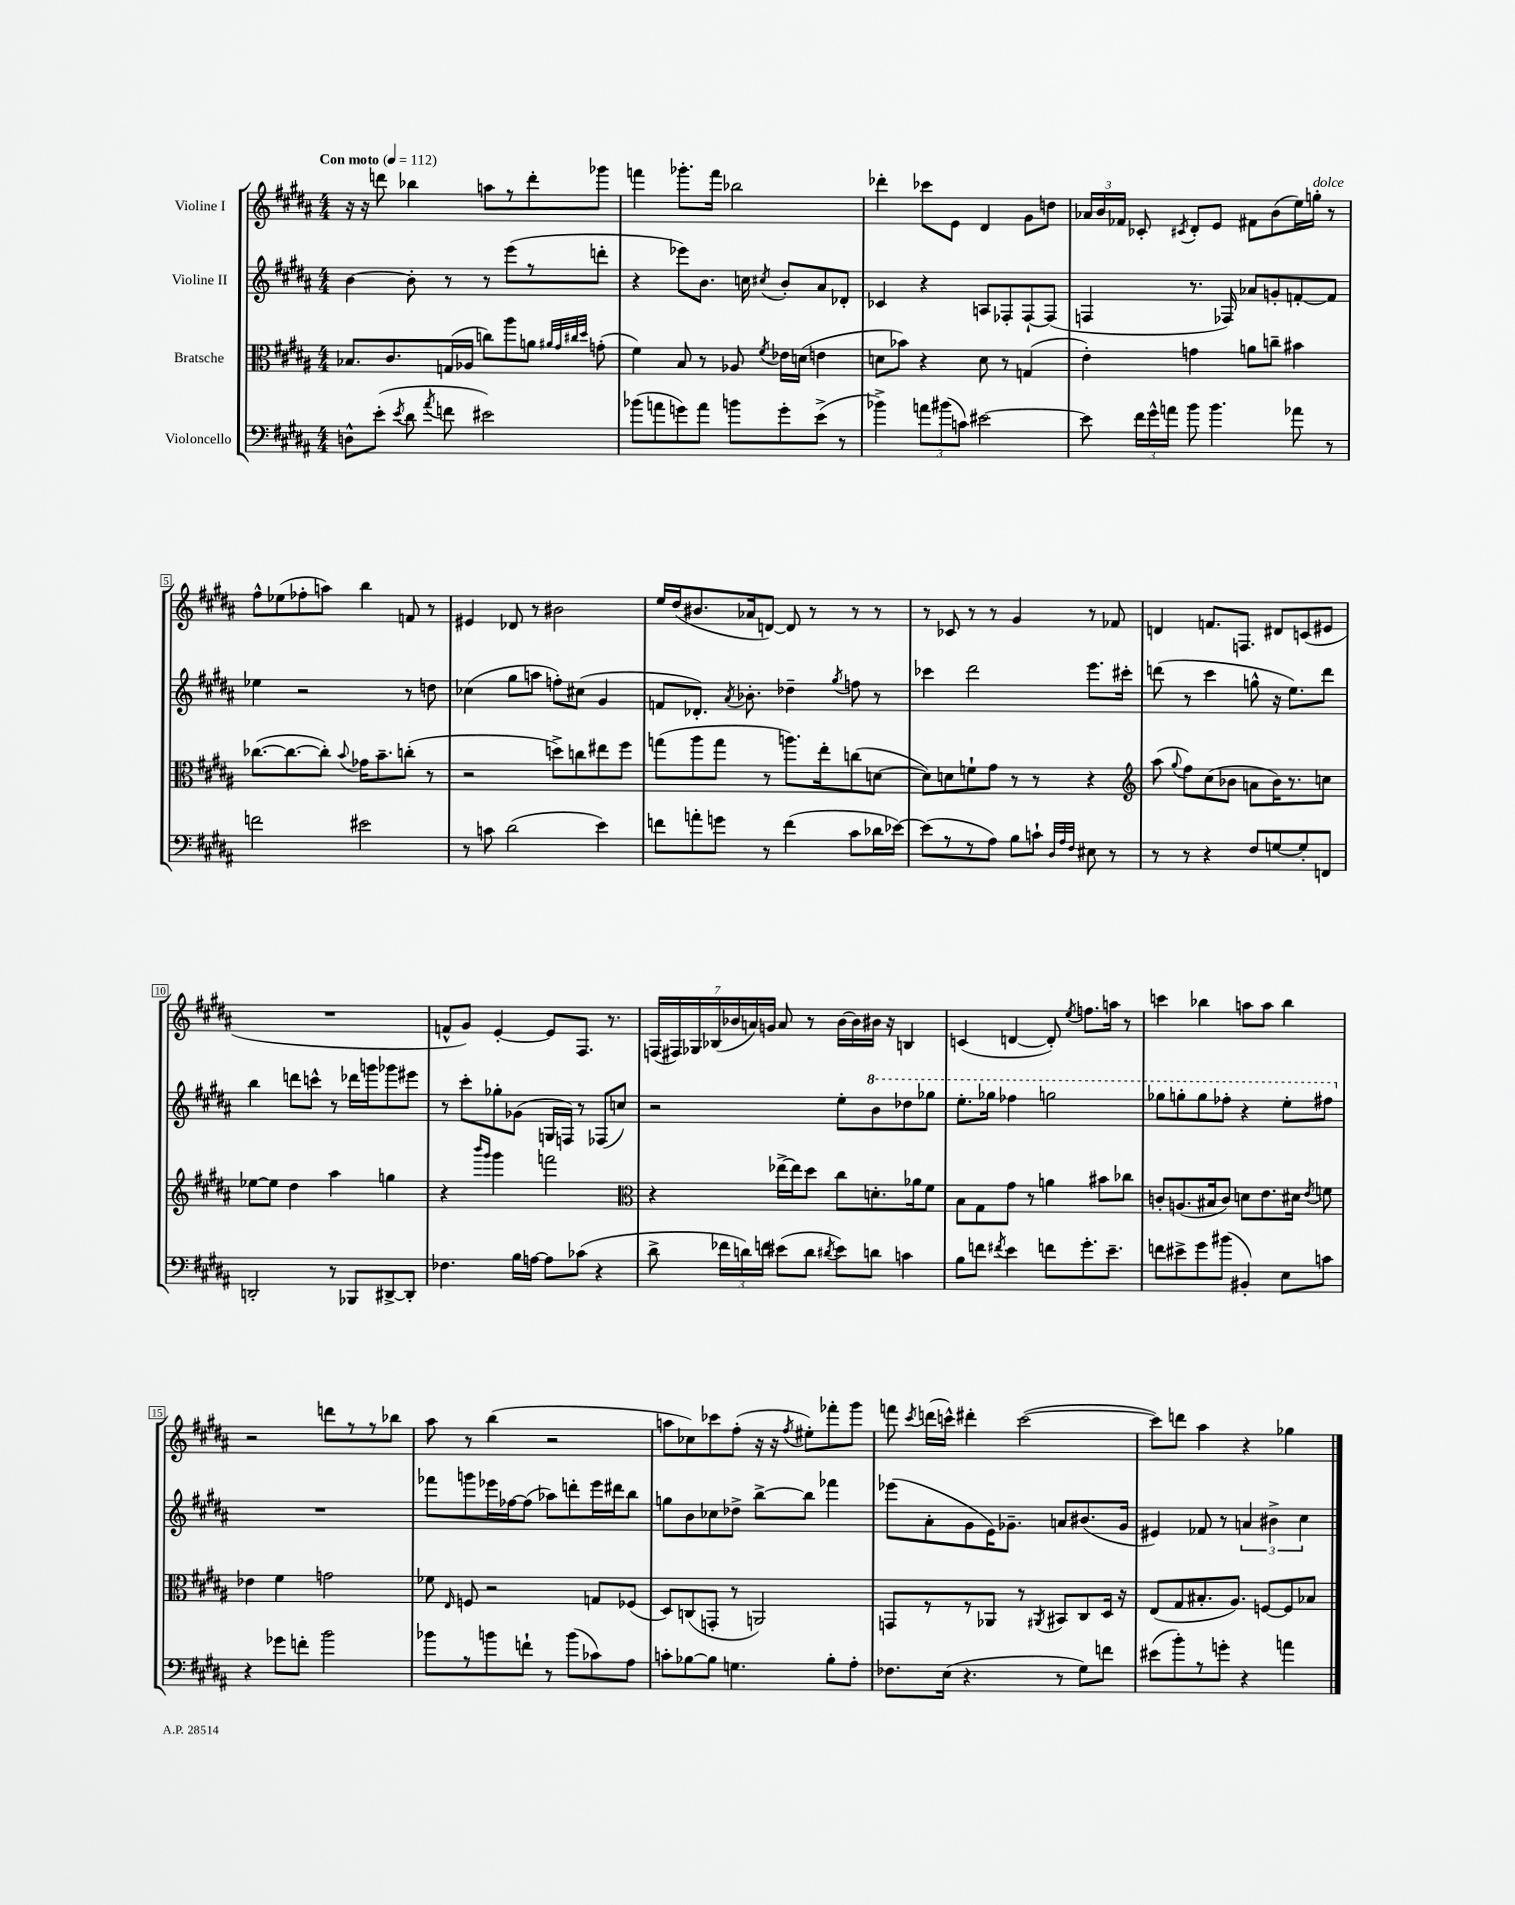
<<
\new StaffGroup <<
\new Staff = "s0" \with { instrumentName = "Violine I" } {
    \clef treble \key b \major \numericTimeSignature \time 4/4 \tempo "Con moto" 4 = 112
    \autoBeamOff r16 r16 d'''8 bes''4 a''8[ r8 d'''8-. ges'''8] |
    f'''4 ges'''8.[-. f'''16] bes''2 |
    des'''4-. ces'''8[ e'8] dis'4 gis'8[ d''8] |
    \tuplet 3/2 { aes'16[ b'16 fes'16] } ces'8-. \acciaccatura { cis'8 } dis'8[-. e'8] fis'8[ b'8( e''16) g''16]-.^\markup { \italic "dolce" } r8 |
    fis''8[-^ ees''8( fes''8-. a''8]) b''4 f'8 r8 |
    eis'4 des'8 r8 bis'2 |
    e''16[ dis''16( bis'8. aes'16 d'8]~) d'8 r8 r8 r8 |
    r8 ces'8 r8 r8 gis'4 r8 fes'8 |
    d'4 f'8.[ f8.] dis'8[ c'8( eis'8] |
    R1 |
    f'8[-^ gis'8]) e'4~-. e'8[ fis8.] r8. |
    \tuplet 7/4 { f16[( fis16) ges16 bes16( bes'16 a'16) g'16] } a'8 r8 bes'16[~ bes'16 bis'16] r16 b4 |
    c'4( d'4~ d'8-.) \acciaccatura { e''8 } f''8.[ a''16] r8 |
    c'''4 bes''4 a''8[ a''8] bes''4 |
    r2 d'''8[ r8 r8 bes''8] |
    ais''8 r8 b''4( r2 |
    a''8[ ces''8) ces'''8 fis''8]-.( r16 r16 \acciaccatura { fis''8 } eis''8[-.) fes'''8-. gis'''8] |
    f'''8 \acciaccatura { cis'''8 } d'''16[( c'''16]-^) dis'''4-. c'''2~( |
    c'''8[) d'''8] ais''4 r4 ges''4 \bar "|." |
}
\new Staff = "s1" \with { instrumentName = "Violine II" } {
    \clef treble \key b \major \numericTimeSignature \time 4/4
    \autoBeamOff b'4~ b'8-. r8 r8 e'''8[( r8 d'''8]-. |
    r4 ees'''8[) b'8.] c''16 \acciaccatura { cis''8 } b'8[-. ais'8 des'8]-. |
    ces'4 r4 a8[ fes8-. fes8~-! fes8]( |
    f4 r8. fes16) aes'8[ g'8-. f'8~-. f'8] |
    ees''4 r2 r8 d''8 |
    ces''4( gis''8[ a''8] f''8[-.) cis''8]( gis'4 |
    f'8[ des'8.]-.) \acciaccatura { ais'8 } bes'8.-. des''4-- \acciaccatura { gis''8 } f''8 r8 |
    ces'''4 dis'''2 e'''8.[ cis'''16]-. |
    d'''8( r8 cis'''4 g''8-^ r16 e''8.[) d'''8] |
    b''4 d'''8[ c'''8]-^ r8 des'''16[ g'''16 ges'''8 eis'''8] |
    r8 cis'''8[-. ges''8-. ges'8]( g16[ f16]) r8 fes8[( c''8]) |
    r2 e''8[-. \ottava #1 b''8 des'''8 ges'''8] |
    e'''8.[-. ges'''16] fes'''4 g'''2 |
    ges'''8[ g'''8-. g'''8 fes'''8]-. r4 e'''8[-. fis'''8] \ottava #0 |
    R1 |
    fes'''8[ g'''8 ees'''16 fes''16~ fes''8]( aes''8[) d'''8-. ees'''16 dis'''16 b''8] |
    g''8[ b'8 ces''8 des''8]-> b''8[~-> b''8] fes'''4 |
    ees'''8[( ais'8-. gis'8 e'16) ges'8.]-- a'8[ bis'8.( ges'16] |
    eis'4) fes'8 r8 \tuplet 3/2 { a'4 bis'4-> cis''4 } \bar "|." |
}
\new Staff = "s2" \with { instrumentName = "Bratsche" } {
    \clef alto \key b \major \numericTimeSignature \time 4/4
    \autoBeamOff bes8.[ cis'8. g16( aes16] c''8[) ais''8 a'8] \grace { ais'32[ gis'32 cis''32 dis''32] } g'8-.( |
    fis'4) b8 r8 aes8 \acciaccatura { fis'8 } ees'16[ d'16]( e'4 |
    d'8[ bes'8]) r4 d'8 r8 g4( |
    e'4-.) g'4 a'8[ c''8]-- bis'4 |
    ces''8.[~( ces''8.~ ces''8]-.) \appoggiatura { b'8 } ges'16[ b'8.-- c''8]-.( r8 |
    r2 d''8[->) c''8 eis''8 fis''8] |
    g''8[( ais''8 g''8] r8 a''8.[) e''16-. c''8( d'8]~ |
    d'8[) d'8 f'8-! gis'8] r8 r8 r4 |
    \clef treble ais''8( \appoggiatura { gis''8 } fis''8[) cis''8( bes'8] a'8[ bes'16) r8. c''8] |
    ees''8[~ ees''8] dis''4 ais''4 g''4 |
    r4 \grace { b'''16[ gis'''16] } gis'''4 f'''2 |
    \clef alto r4 ees''16[~-> ees''16 dis''8] cis''8[ d'8.-. aes'16 fis'8] |
    b8[ gis8 gis'8] r8 a'4 bis'8[ ces''8] |
    c'8[-. a8.( bis16 c'8]) d'8[ e'8. dis'16] \acciaccatura { e'8 } f'8 |
    ees'4 fis'4 g'2 |
    fes'8 \grace { e16 } f8 r2 g8[ fes8]( |
    dis8[) c8( g,8]-. r8 a,2) |
    g,8[ r8 r8 aes,8] r8 \acciaccatura { ais,8 } bis,8[ cis8 dis16] r16 |
    e8[( gis8 bis8.-. ais8.]) f8[~ f8 bes8] \bar "|." |
}
\new Staff = "s3" \with { instrumentName = "Violoncello" } {
    \clef bass \key b \major \numericTimeSignature \time 4/4
    \autoBeamOff d8[-^ e'8]-.( \acciaccatura { e'8 } dis'8 \acciaccatura { ais'8 } f'8 eis'2) |
    bes'8[( a'8 g'8) a'8] b'8[ g'8-. e'8]->( r8 |
    bes'4->) \tuplet 3/2 { a'8[ bis'8( c'8]) } eis'2~ |
    eis'8 \tuplet 3/2 { fis'16[ gis'16-^ a'16] } b'8 b'4. aes'8 r8 |
    f'2 eis'2 |
    r8 c'8 dis'2( e'4) |
    f'8[ a'8-. g'8] r8 f'4( cis'8[ des'16 ees'16]~) |
    ees'8[( r8 r8 ais8]) b8[ c'8]-! \grace { dis32[ ais32 fis32] } eis8 r8 |
    r8 r8 r4 fis8[ g8~ g8-. f,8] |
    d,2-. r8 bes,,8[ dis,8~-> dis,8]-. |
    fes4. b16[ a16]~ a8[ ces'8]( r4 |
    dis'8-> \tuplet 3/2 { fes'16[ d'16) f'16] } eis'8[( d'8] \acciaccatura { dis'8 } eis'8[) d'8] c'4 |
    b8[ f'8] \acciaccatura { fis'8 } e'4 f'8[ gis'8.-. e'8.]-- |
    f'8[ eis'8-> gis'8 bis'8]( bis,4-.) e8[ c'8] |
    r4 ges'8[ f'8]-. b'2 |
    bes'8[ r8 b'8 f'8]-! r8 b'8[( ces'8) ais8] |
    c'8[-. bes8~ bes8] g4. bes8[-. ais8]-. |
    fes8.[ e16]( r4. r8 gis8[) f'8] |
    eis'8[( b'8-.) r8 g'8]-. r4 a'4 \bar "|." |
}
>>
>>
\layout { \context { \Score \override BarNumber.stencil = #(make-stencil-boxer 0.1 0.3 ly:text-interface::print) } }
